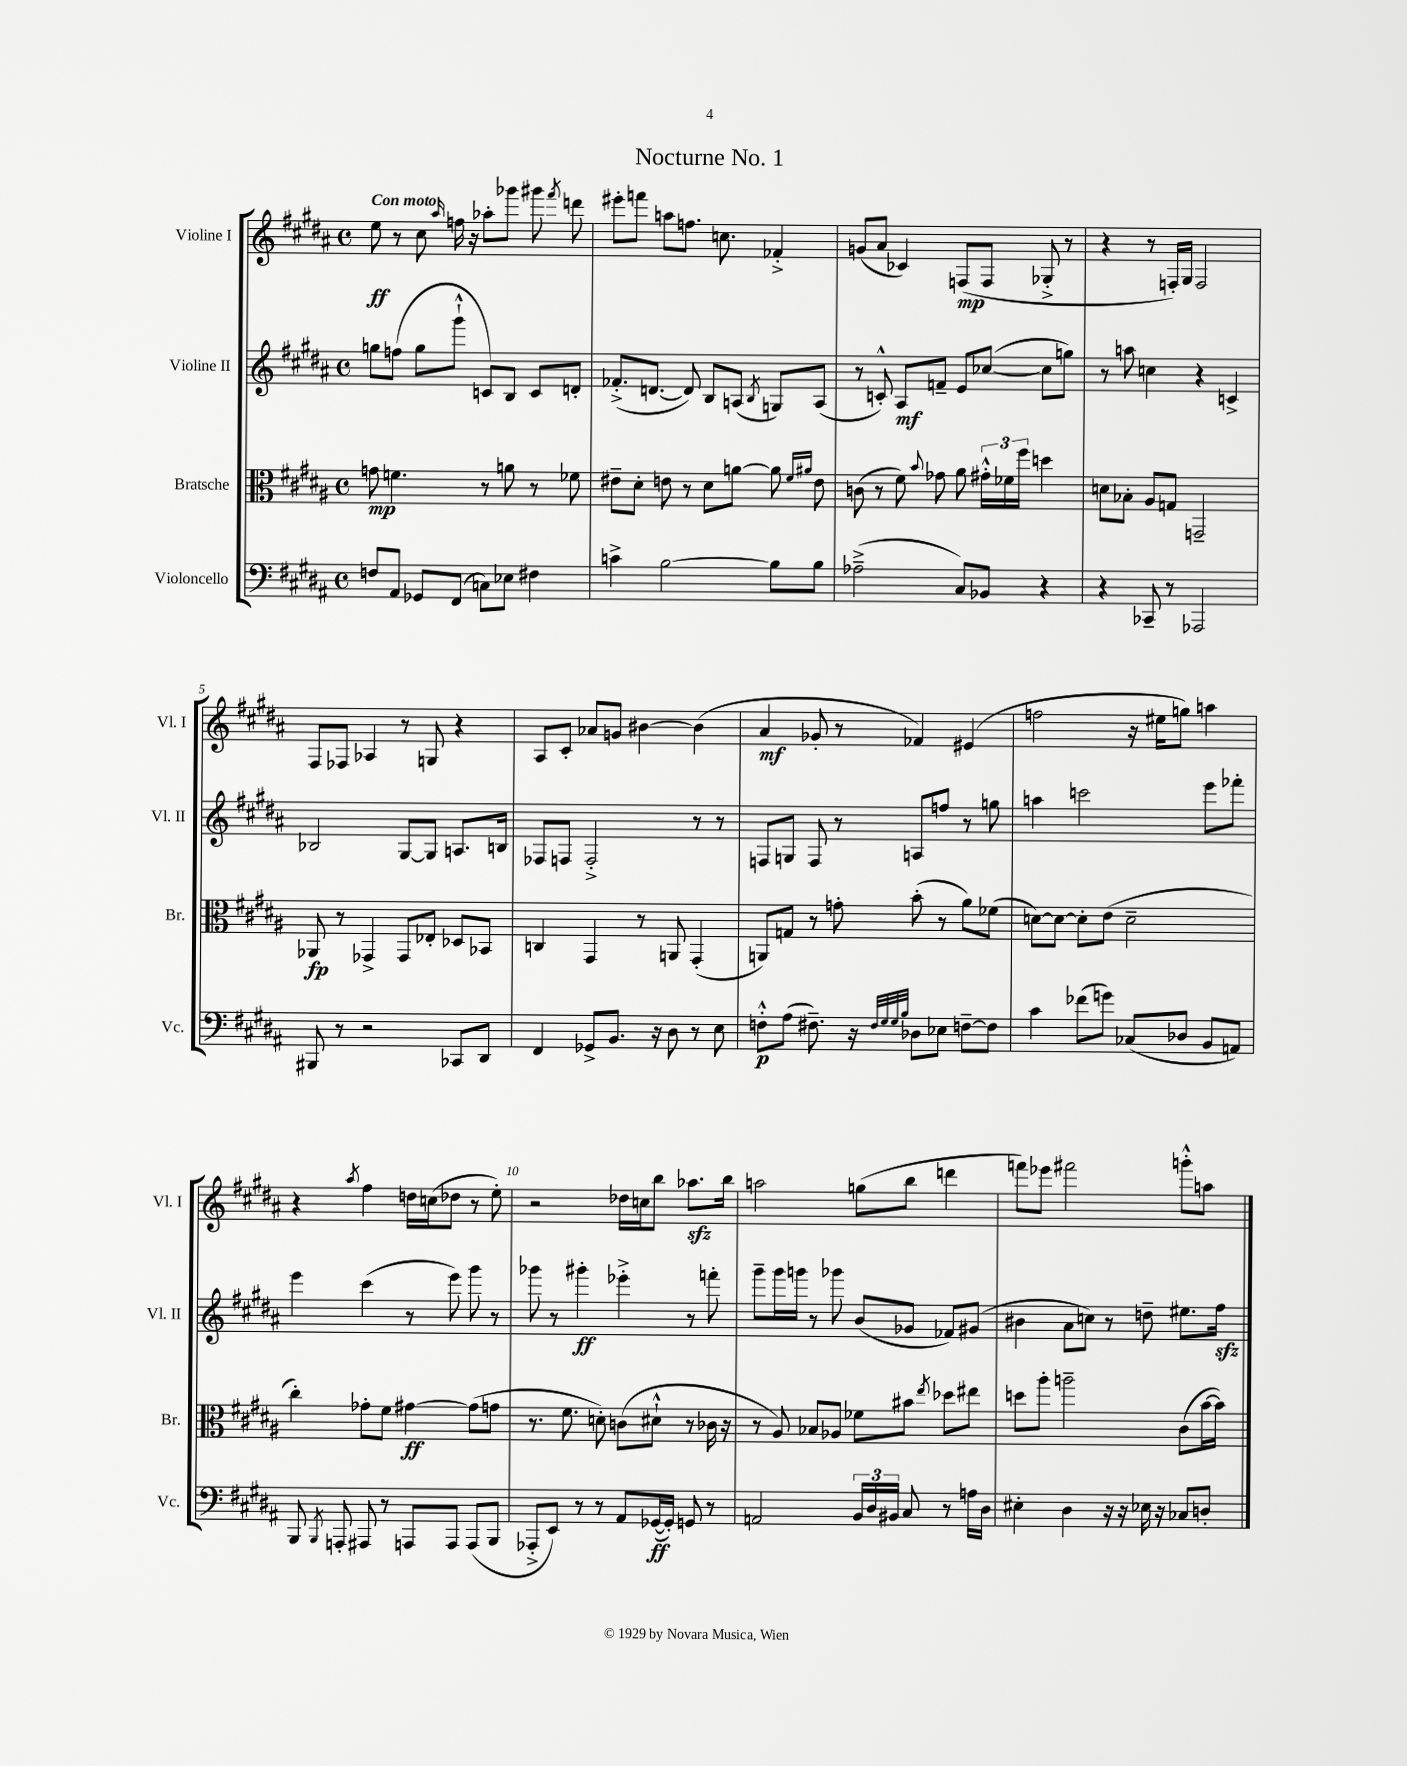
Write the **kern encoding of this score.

**kern	**dynam	**kern	**dynam	**kern	**dynam	**kern	**dynam
*part4	*part4	*part3	*part3	*part2	*part2	*part1	*part1
*staff4	*staff4	*staff3	*staff3	*staff2	*staff2	*staff1	*staff1
*I"Violoncello	*	*I"Bratsche	*	*I"Violine II	*	*I"Violine I	*
*I'Vc.	*	*I'Br.	*	*I'Vl. II	*	*I'Vl. I	*
*clefF4	*	*clefC3	*	*clefG2	*	*clefG2	*
*k[f#c#g#d#a#]	*	*k[f#c#g#d#a#]	*	*k[f#c#g#d#a#]	*	*k[f#c#g#d#a#]	*
*M4/4	*	*M4/4	*	*M4/4	*	*M4/4	*
*met(c)	*	*met(c)	*	*met(c)	*	*met(c)	*
=1	=1	=1	=1	=1	=1	=1	=1
!	!	!	!	!	!	!LO:TX:a:B:t=Con moto	!
8Fn/L	.	8gn\	mp	8ggn\L	.	8ee\	ff
8AA#/J	.	4.fn\	.	(8ffn\J	.	8r	.
8GG-X/L	.	.	.	8gg\L	.	8cc#\	.
.	.	.	.	.	.	16qqaa#/	.
(8FF#/J	.	.	.	8ggg#`^^\J	.	16ffn\	.
.	.	.	.	.	.	16r	.
8Cn\L)	.	8r	.	8cn/L)	.	8aa-X'\L	.
8E-X\J	.	8an\	.	8B/J	.	8ggg-X\J	.
4F#X\	.	8r	.	8c/L	.	8ggg#X\	.
.	.	.	.	.	.	8qfff#/	.
.	.	8f-X\	.	8dn'/J	.	8dddn\	.
=2	=2	=2	=2	=2	=2	=2	=2
4cn^\	.	8e#X~\L	.	(8.f-X'^/L	.	8eee#X'\L	.
.	.	8d#'\J	.	.	.	8fffn\J	.
.	.	.	.	[8.dn/J	.	.	.
[2B\	.	8en\	.	.	.	8aan\L	.
.	.	8r	.	8d/])	.	8.ffn\J	.
.	.	8d#\L	.	8B/L	.	.	.
.	.	.	.	.	.	8.ccn\	.
.	.	[8an\J	.	(8An/J	.	.	.
.	.	.	.	8qB/	.	.	.
8B\L]	.	8a\]	.	8Gn/L)	.	4f-X'^/	.
.	.	16qqf#/LL	.	.	.	.	.
.	.	16qqa#X/JJ	.	.	.	.	.
8B\J	.	8e\	.	(8A/J	.	.	.
=3	=3	=3	=3	=3	=3	=3	=3
(2A-X~^\	.	(8cn\	.	8r	.	(8gn/L	.
.	.	8r	.	8cn'^^/)	.	8a#/J	.
.	.	8f#\)	.	8A#/L	mf	4c-X/)	.
.	.	8qqb/	.	.	.	.	.
.	.	8g-X\	.	8fn~/J	.	.	.
8C#/L)	.	8a#\	.	8e/L	.	(8Fn/L	mp
8BB-X/J	.	24g#X'^^\LL	.	([8cc-X/J	.	8F/J	.
.	.	24f-X\	.	.	.	.	.
.	.	24ff#\JJ	.	.	.	.	.
4r	.	4ddn\	.	8cc-\L]	.	8G-X'^/	.
.	.	.	.	8ggn\J)	.	8r	.
=4	=4	=4	=4	=4	=4	=4	=4
4r	.	8dn\L	.	8r	.	4r	.
.	.	8B-X'\J	.	8aan\	.	.	.
8CC-X~/	.	8A#/L	.	4ccn\	.	8r	.
8r	.	8Gn/J	.	.	.	16Fn'/LL)	.
.	.	.	.	.	.	16G#/JJ	.
2AAA-X/	.	2GGn~/	.	4r	.	2F/	.
.	.	.	.	4cn^/	.	.	.
!!LO:LB:g=z
=5	=5	=5	=5	=5	=5	=5	=5
8BBB#X/	.	8AA-X/	fp	2B-X/	.	8F#/L	.
8r	.	8r	.	.	.	8F-X/J	.
2r	.	4GG-X^/	.	.	.	4A-X/	.
.	.	8GG-/L	.	[8G#/L	.	8r	.
.	.	8E-X'/J	.	8G#/J]	.	8Gn/	.
8CC-X/L	.	8D-X/L	.	8.An/L	.	4r	.
8DD#/J	.	8BB-X/J	.	.	.	.	.
.	.	.	.	16Bn/Jk	.	.	.
=6	=6	=6	=6	=6	=6	=6	=6
4FF#/	.	4Cn/	.	8F-X/L	.	8A#/L	.
.	.	.	.	8Fn/J	.	8c#'/J	.
8GG-X^/L	.	4GG#/	.	2F'^/	.	8a-X/L	.
8.BB/J	.	.	.	.	.	8gn/J	.
.	.	8r	.	.	.	[4b#X\	.
16r	.	.	.	.	.	.	.
8D#\	.	8AAn/	.	.	.	.	.
8r	.	(4GG#'/	.	8r	.	(4b#\]	.
8E\	.	.	.	8r	.	.	.
=7	=7	=7	=7	=7	=7	=7	=7
8Fn'^^\L	p	8AAn/L)	.	8Fn/L	.	4a#/	mf
(8A#\J	.	8Gn/J	.	8Gn/J	.	.	.
8.F#X~\)	.	8r	.	8F/	.	8g-X'/	.
.	.	8gn'\	.	8r	.	8r	.
16r	.	.	.	.	.	.	.
32qqF#/LLL	.	.	.	.	.	.	.
32qqG#/	.	.	.	.	.	.	.
32qqG#/	.	.	.	.	.	.	.
32qqB/JJJ	.	.	.	.	.	.	.
8D-X\L	.	(8b'\	.	8An/L	.	4f-X/)	.
8E-X\J	.	8r	.	8ffn/J	.	.	.
[8Fn~\L	.	8a#\L)	.	8r	.	(4e#X/	.
8F\J]	.	(8f-X\J	.	8ggn\	.	.	.
=8	=8	=8	=8	=8	=8	=8	=8
4c#\	.	[8dn\L)	.	4aan\	.	2ffn\	.
.	.	8d\J_	.	.	.	.	.
(8f-X\L	.	8d'\L]	.	2cccn\	.	.	.
8gn\J)	.	(8e\J	.	.	.	.	.
(8C-X/L	.	2d~\	.	.	.	16r	.
.	.	.	.	.	.	16ee#X\KL	.
8D-X/J	.	.	.	.	.	8ggn\J)	.
8BB/L	.	.	.	8eee\L	.	4aan\	.
8AAn/J)	.	.	.	8fff-X'\J	.	.	.
!!LO:LB:g=z
=9	=9	=9	=9	=9	=9	=9	=9
8BBB/	.	4cc#'\)	.	4eee\	.	4r	.
8qBBB/	.	.	.	.	.	.	.
8AAAn'/	.	.	.	.	.	.	.
.	.	.	.	.	.	8qaa#/	.
8AAA#X/	.	8g-X'\L	.	(4ccc#\	.	4ff#\	.
8r	.	8f#\J	.	.	.	.	.
8AAAn/L	.	[4g#X\	ff	8r	.	16ddn\LL	.
.	.	.	.	.	.	(16ccn\J	.
8AAA/J	.	.	.	8eee\)	.	8dd-X\J	.
(8AAA/L	.	(8g#\L]	.	8ggg#\	.	8r	.
8BBB/J	.	8gn\J	.	8r	.	8ee'\)	.
=10	=10	=10	=10	=10	=10	=10	=10
8AAA-X'^/L	.	8.r	.	8ggg-X\	.	2r	.
8EE/J)	.	.	.	8r	.	.	.
.	.	8.f#\	.	.	.	.	.
8r	.	.	.	4ggg#X'\	ff	.	.
8r	.	8dn'\)	.	.	.	.	.
8AA#/L	.	(8cn\L	.	4eee-X'^\	.	16dd-X\LL	.
.	.	.	.	.	.	16ccn\J	.
([16GG-X/L	ff	8d#X`^^\J	.	.	.	8bb\J	.
16GG-'/JJ])	.	.	.	.	.	.	.
8GGn/	.	8r	.	8r	.	8.aa-Xzz\L	.
8r	.	16c-X\	.	8fffn'\	.	.	.
.	.	16r	.	.	.	16bb\Jk	.
=11	=11	=11	=11	=11	=11	=11	=11
2AAn/	.	8r	.	8ggg#~\L	.	2aan\	.
.	.	8A#/)	.	16ggg#\L	.	.	.
.	.	.	.	16gggn\JJ	.	.	.
.	.	8B-X/L	.	8r	.	.	.
.	.	8A-X/J	.	8ggg-X\	.	.	.
24BB/LL	.	8f-X\L	.	(8b/L	.	(8ggn\L	.
24D#/	.	.	.	.	.	.	.
24BB#X/JJ	.	.	.	.	.	.	.
8C#/	.	8b#X\J	.	8g-X/J	.	8bb\J	.
.	.	8qee/	.	.	.	.	.
8r	.	8dd-X\L	.	8f-X/L)	.	4dddn\	.
16An\LL	.	8ee#X\J	.	(8g#X/J	.	.	.
16D#\JJ	.	.	.	.	.	.	.
=12	=12	=12	=12	=12	=12	=12	=12
4E#X'\	.	8ddn\L	.	4b#X\	.	8fffn\L)	.
.	.	8aa#'\J	.	.	.	8eee-X\J	.
4D#\	.	2aan~\	.	8a#\L	.	2fff#X\	.
.	.	.	.	8ccn\J)	.	.	.
16r	.	.	.	8r	.	.	.
16r	.	.	.	.	.	.	.
16E-X\	.	.	.	8ddn~\	.	.	.
16r	.	.	.	.	.	.	.
8C-X/L	.	(8c#\L	.	8.ee#X\L	.	8gggn'^^\L	.
8Dn'/J	.	[16b\L	.	.	.	8aan\J	.
.	.	16b\JJ])	.	16ff#zz\Jk	.	.	.
==	==	==	==	==	==	==	==
*-	*-	*-	*-	*-	*-	*-	*-
